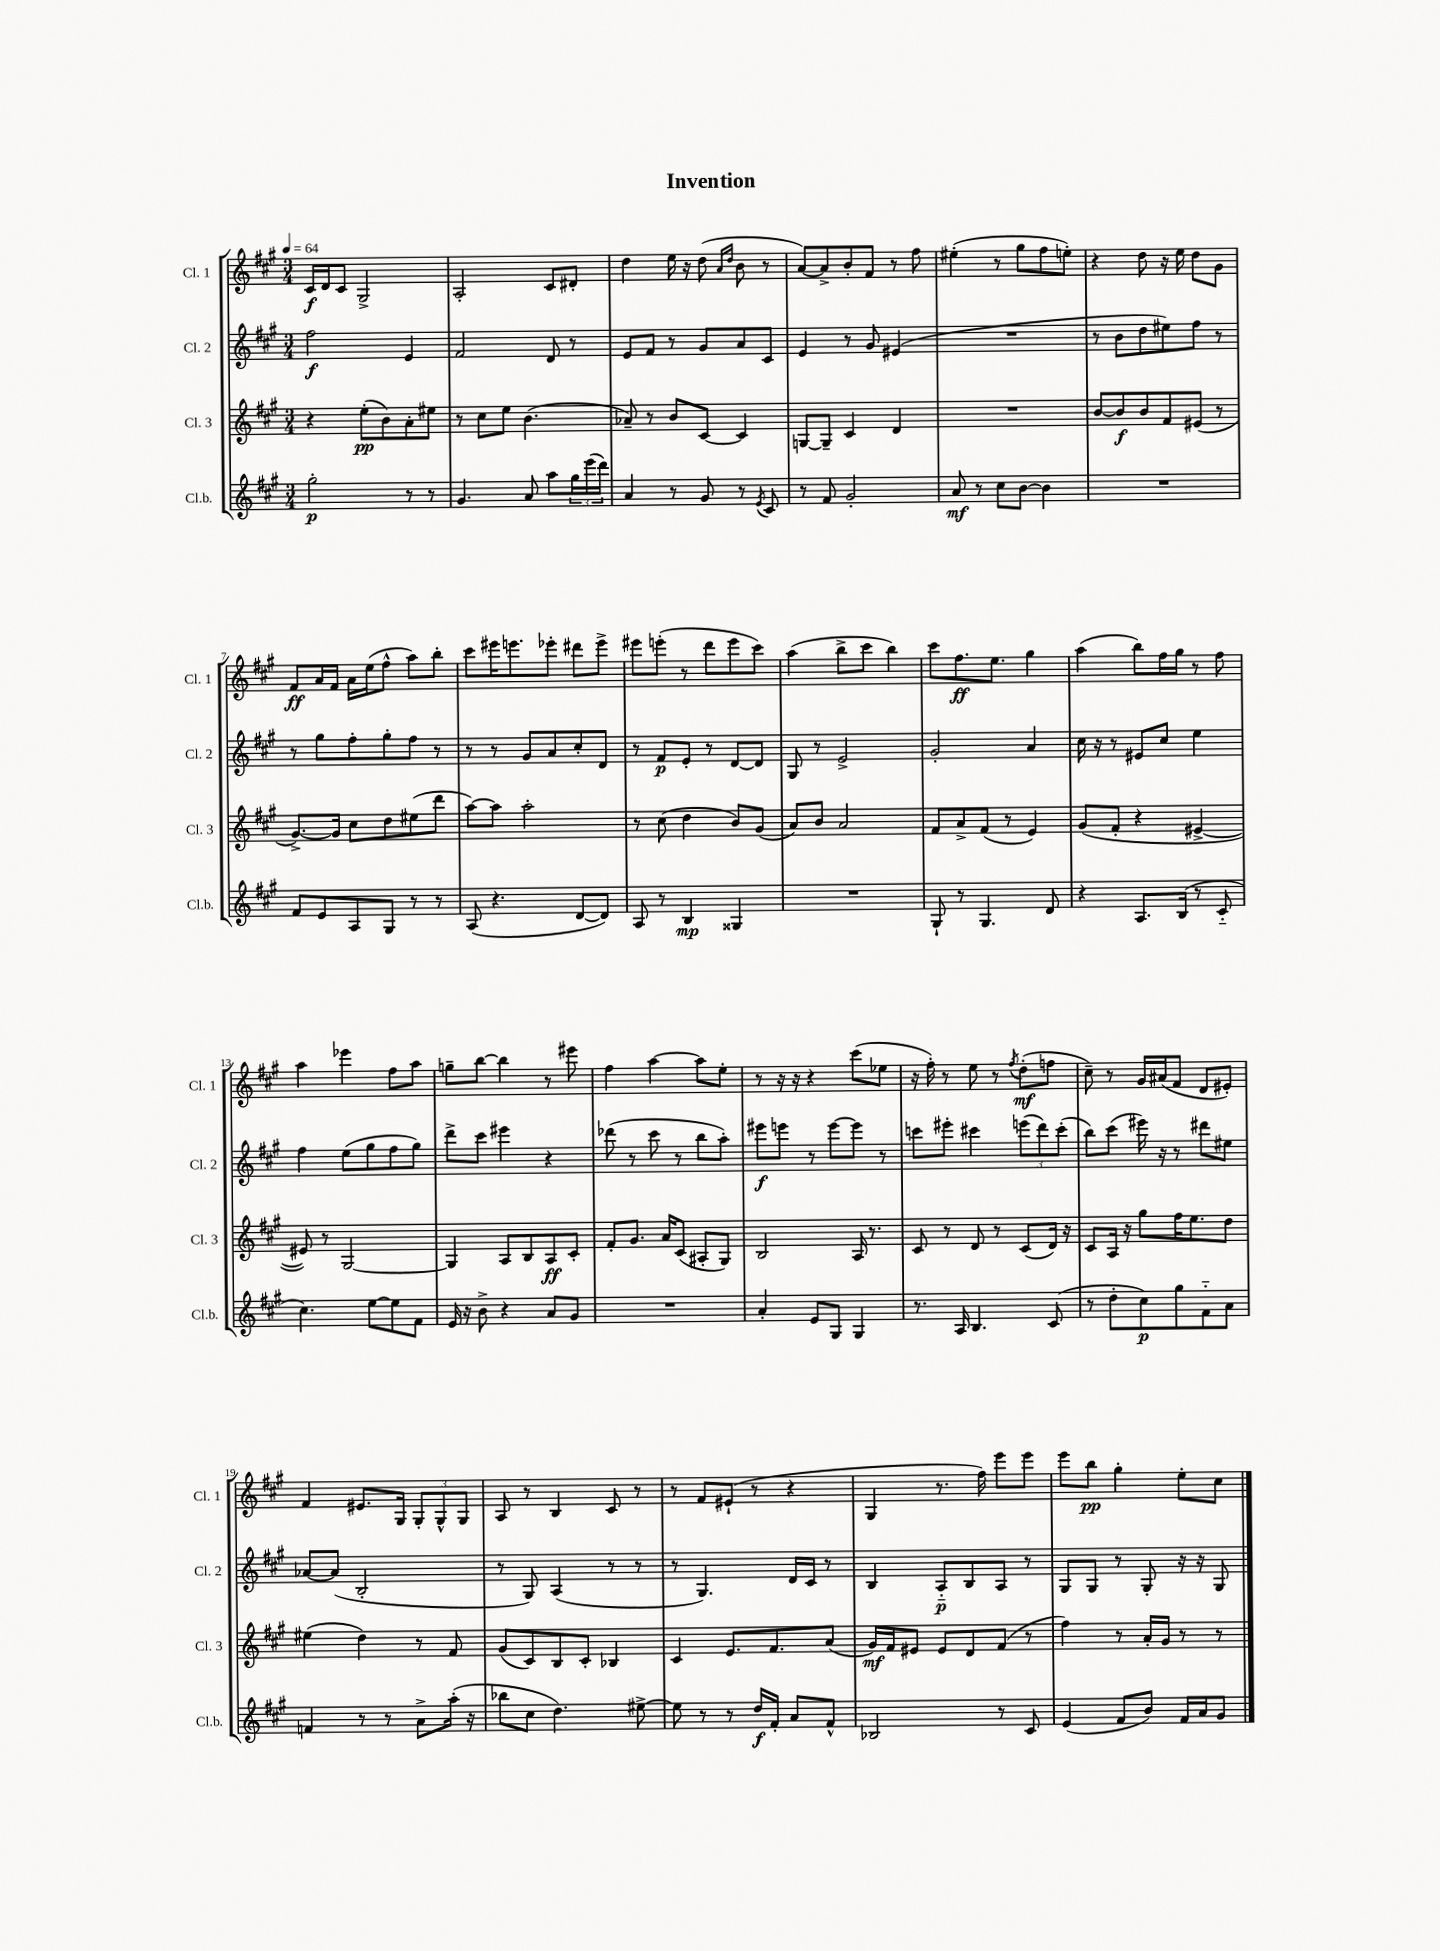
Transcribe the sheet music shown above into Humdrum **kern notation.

**kern	**dynam	**kern	**dynam	**kern	**dynam	**kern	**dynam
*part4	*part4	*part3	*part3	*part2	*part2	*part1	*part1
*staff4	*staff4	*staff3	*staff3	*staff2	*staff2	*staff1	*staff1
*I"Cl.b.	*	*I"Cl. 3	*	*I"Cl. 2	*	*I"Cl. 1	*
*I'Cl.b.	*	*I'Cl. 3	*	*I'Cl. 2	*	*I'Cl. 1	*
*clefG2	*	*clefG2	*	*clefG2	*	*clefG2	*
*k[f#c#g#]	*	*k[f#c#g#]	*	*k[f#c#g#]	*	*k[f#c#g#]	*
*M3/4	*	*M3/4	*	*M3/4	*	*M3/4	*
*MM64	*	*MM64	*	*MM64	*	*MM64	*
=1	=1	=1	=1	=1	=1	=1	=1
2gg#'\	p	4r	.	2ff#\	f	16c#/LL	f
.	.	.	.	.	.	16d/J	.
.	.	.	.	.	.	8c#/J	.
.	.	(8ee'\L	pp	.	.	2G#^/	.
.	.	8b\)	.	.	.	.	.
8r	.	8a'\	.	4e/	.	.	.
8r	.	8ee#X\J	.	.	.	.	.
=2	=2	=2	=2	=2	=2	=2	=2
4.g#/	.	8r	.	2f#/	.	2A'/	.
.	.	8cc#\L	.	.	.	.	.
.	.	8ee\J	.	.	.	.	.
8a/	.	(4.b\	.	.	.	.	.
8aa\L	.	.	.	8d/	.	8c#/L	.
24gg#\L	.	.	.	8r	.	8d#X'/J	.
(24eee\	.	.	.	.	.	.	.
24ddd\JJ)	.	.	.	.	.	.	.
=3	=3	=3	=3	=3	=3	=3	=3
4a/	.	8a-X~/)	.	8e/L	.	4dd\	.
.	.	8r	.	8f#/J	.	.	.
8r	.	8b/L	.	8r	.	16ee\	.
.	.	.	.	.	.	16r	.
8g#/	.	[8c#/J	.	8g#/L	.	(8dd\	.
.	.	.	.	.	.	16qqa/LL	.
.	.	.	.	.	.	16qqdd/JJ	.
8r	.	4c#/]	.	8a/	.	8b\	.
8qe/	.	.	.	.	.	.	.
8c#/	.	.	.	8c#/J	.	8r	.
=4	=4	=4	=4	=4	=4	=4	=4
8r	.	[8Gn/L	.	4e/	.	[8a/L)	.
8f#/	.	8G~/J]	.	.	.	8a^/]	.
2g#'/	.	4c#/	.	8r	.	8b'/	.
.	.	.	.	8g#/	.	8f#/J	.
.	.	4d/	.	(4e#X/	.	8r	.
.	.	.	.	.	.	8ff#\	.
=5	=5	=5	=5	=5	=5	=5	=5
8a/	mf	2.r	.	2.r	.	(4ee#X'\	.
8r	.	.	.	.	.	.	.
8cc#\L	.	.	.	.	.	8r	.
[8b\J	.	.	.	.	.	8gg#\L	.
4b\]	.	.	.	.	.	8ff#\	.
.	.	.	.	.	.	8een'\J)	.
=6	=6	=6	=6	=6	=6	=6	=6
2.r	.	[8b/L	.	8r	.	4r	.
.	.	8b/]	f	8b\L	.	.	.
.	.	8b/	.	8dd\	.	8dd\	.
.	.	8f#/	.	8ee#X\)	.	16r	.
.	.	.	.	.	.	16ee\	.
.	.	(8e#X/J	.	8ff#\J	.	8dd\L	.
.	.	8r	.	8r	.	8g#\J	.
!!LO:LB:g=z
=7	=7	=7	=7	=7	=7	=7	=7
8f#/L	.	[8.g#^/L)	.	8r	.	8f#/L	ff
8e/	.	.	.	8gg#\L	.	16a/L	.
.	.	16g#/Jk]	.	.	.	16f#/JJ	.
8A/	.	8cc#\L	.	8ff#'\	.	16a\LL	.
.	.	.	.	.	.	(16ee\J	.
8G#/J	.	8dd\	.	8gg#'\	.	8ff#^^\J	.
8r	.	(8ee#X\	.	8ff#\J	.	8aa\L)	.
8r	.	8ddd\J	.	8r	.	8bb'\J	.
=8	=8	=8	=8	=8	=8	=8	=8
(8A/	.	[8aa\L)	.	8r	.	8ccc#\L	.
4.r	.	8aa\J]	.	8r	.	16eee#X\K	.
.	.	.	.	.	.	8.eeen\	.
.	.	2aa'\	.	8g#/L	.	.	.
.	.	.	.	8a/	.	8eee-X'\J	.
[8d/L	.	.	.	8cc#'/	.	8ddd#X\L	.
8d/J])	.	.	.	8d/J	.	8eee-^\J	.
=9	=9	=9	=9	=9	=9	=9	=9
8A/	.	8r	.	8r	.	8eee#X\L	.
8r	.	(8cc#\	.	8f#/L	p	(8eeen'\J	.
4B/	mp	4dd\	.	8e'/J	.	8r	.
.	.	.	.	8r	.	8ddd\L	.
4G##X/	.	8b/L)	.	[8d/L	.	8eee\	.
.	.	(8g#/J	.	8d/J]	.	8ccc#\J)	.
=10	=10	=10	=10	=10	=10	=10	=10
2.r	.	8a/L)	.	8G#/	.	(4aa\	.
.	.	8b/J	.	8r	.	.	.
.	.	2a/	.	2e^/	.	8bb^\L	.
.	.	.	.	.	.	8ccc#\J	.
.	.	.	.	.	.	4bb\)	.
=11	=11	=11	=11	=11	=11	=11	=11
8G#`/	.	8f#/L	.	2g#'/	.	8ccc#\L	.
8r	.	8a^/	.	.	.	8.ff#\	ff
4.G#/	.	(8f#/J	.	.	.	.	.
.	.	.	.	.	.	8.ee\J	.
.	.	8r	.	.	.	.	.
.	.	4e/)	.	4a/	.	4gg#\	.
8d/	.	.	.	.	.	.	.
=12	=12	=12	=12	=12	=12	=12	=12
4r	.	(8g#/L	.	16cc#\	.	(4aa\	.
.	.	.	.	16r	.	.	.
.	.	8f#'/J	.	8r	.	.	.
8.A/L	.	4r	.	8e#X/L	.	8bb\L)	.
.	.	.	.	8cc#/J	.	16ff#\L	.
(16B/Jk	.	.	.	.	.	16gg#\JJ	.
8r	.	[4e#X^/	.	4ee\	.	8r	.
8c#/	.	.	.	.	.	8ff#\	.
!!LO:LB:g=z
=13	=13	=13	=13	=13	=13	=13	=13
4.cc#\)	.	8e#X/])	.	4ff#\	.	4aa\	.
.	.	8r	.	.	.	.	.
.	.	[2G#/	.	(8ee\L	.	4eee-X\	.
[8ee\L	.	.	.	8gg#\	.	.	.
8ee\]	.	.	.	8ff#\	.	8ff#\L	.
8f#\J	.	.	.	8gg#\J)	.	8aa\J	.
=14	=14	=14	=14	=14	=14	=14	=14
16e/	.	4G#/]	.	8ddd^\L	.	8ggn~\L	.
16r	.	.	.	.	.	.	.
8b^\	.	.	.	8ccc#\J	.	[8bb\J	.
4r	.	8A/L	.	4eee#X\	.	4bb\]	.
.	.	8B/	.	.	.	.	.
8a/L	.	8A/	ff	4r	.	8r	.
8g#/J	.	8c#'/J	.	.	.	8eee#X\	.
=15	=15	=15	=15	=15	=15	=15	=15
2.r	.	8f#'/L	.	(8ddd-X\	.	4ff#\	.
.	.	8.g#/J	.	8r	.	.	.
.	.	.	.	8ccc#\	.	[4aa\	.
.	.	16a/KL	.	.	.	.	.
.	.	(8c#/J	.	8r	.	.	.
.	.	8A#X'/L	.	8bb\L	.	8aa\L]	.
.	.	8G#/J)	.	8aa'\J)	.	8ee'\J	.
=16	=16	=16	=16	=16	=16	=16	=16
4a'/	.	2B/	.	8eee#X\L	f	8r	.
.	.	.	.	8eeen\J	.	16r	.
.	.	.	.	.	.	16r	.
8e/L	.	.	.	8r	.	4r	.
8G#/J	.	.	.	[8eee\L	.	.	.
4G#/	.	16A/	.	8eee\J]	.	(8ccc#\L	.
.	.	8.r	.	.	.	.	.
.	.	.	.	8r	.	8ee-X\J	.
=17	=17	=17	=17	=17	=17	=17	=17
8.r	.	8c#/	.	8cccn\L	.	16r	.
.	.	.	.	.	.	16ff#'\)	.
.	.	8r	.	8eee#X'\J	.	8r	.
16A/	.	.	.	.	.	.	.
4.B/	.	8d/	.	4ccc#X\	.	8ee\	.
.	.	8r	.	.	.	8r	.
.	.	.	.	.	.	8qff#/	.
.	.	(8c#/L	.	(12eeen\L	.	(8dd'\L	mf
.	.	.	.	12ddd\)	.	.	.
(8c#/	.	16d/Jk)	.	.	.	8ffn\J	.
.	.	.	.	(12ccc#'\J	.	.	.
.	.	16r	.	.	.	.	.
=18	=18	=18	=18	=18	=18	=18	=18
8r	.	8c#/L	.	8bb\L)	.	8cc#~\)	.
8dd'\L	.	16A/Jk	.	(8ccc#\J	.	8r	.
.	.	16r	.	.	.	.	.
8cc#\)	p	8gg#\L	.	16eee#X\)	.	16g#/LL	.
.	.	.	.	16r	.	(16a#X/J	.
8gg#\	.	16ff#\K	.	8r	.	8f#/J	.
.	.	8.ee\	.	.	.	.	.
8f#\	.	.	.	8ddd#X\L	.	8d/L	.
8a\J	.	8dd\J	.	8ee#X\J	.	8e#X'/J)	.
!!LO:LB:g=z
=19	=19	=19	=19	=19	=19	=19	=19
4fn/	.	(4ee#X\	.	[8a-X/L	.	4f#/	.
.	.	.	.	(8a-/J]	.	.	.
8r	.	4dd\)	.	2B'/	.	8.e#X/L	.
8r	.	.	.	.	.	.	.
.	.	.	.	.	.	16G#/Jk	.
8a^\L	.	8r	.	.	.	12G#'/L	.
.	.	.	.	.	.	12G#^^/	.
(16aa'\Jk	.	8f#/	.	.	.	.	.
.	.	.	.	.	.	12G#/J	.
16r	.	.	.	.	.	.	.
=20	=20	=20	=20	=20	=20	=20	=20
8bb-X\L	.	(8g#/L	.	8r	.	8A/	.
8cc#\J	.	8c#/)	.	8G#/)	.	8r	.
4.dd\)	.	8B/	.	(4A/	.	4B/	.
.	.	8c#'/J	.	.	.	.	.
.	.	4B-X/	.	8r	.	8c#/	.
[8ee#X^\	.	.	.	8r	.	8r	.
=21	=21	=21	=21	=21	=21	=21	=21
8ee#\]	.	4c#/	.	8r	.	8r	.
8r	.	.	.	4.G#/)	.	8f#/L	.
8r	.	8.e/L	.	.	.	(8e#X`/J	.
16dd/LL	f	.	.	.	.	8r	.
16f#'/JJ	.	8.f#/	.	.	.	.	.
8a/L	.	.	.	16d/LL	.	4r	.
.	.	.	.	16c#/JJ	.	.	.
8f#^^/J	.	(8a/J	.	8r	.	.	.
=22	=22	=22	=22	=22	=22	=22	=22
2B-X/	.	16g#/LL)	mf	4B/	.	4G#/	.
.	.	16f#/J	.	.	.	.	.
.	.	8e#X/J	.	.	.	.	.
.	.	8e#/L	.	8A/L	p	8.r	.
.	.	8d/	.	8B/	.	.	.
.	.	.	.	.	.	16ff#\)	.
8r	.	(8f#/J	.	8A/J	.	8eee\L	.
8c#/	.	8r	.	8r	.	8eee\J	.
=23	=23	=23	=23	=23	=23	=23	=23
(4e/	.	4ff#\)	.	8G#/L	.	8eee\L	.
.	.	.	.	8G#/J	.	8bb\J	pp
8f#/L	.	8r	.	8r	.	4gg#'\	.
8b/J)	.	16a'/LL	.	8G#'/	.	.	.
.	.	16g#/JJ	.	.	.	.	.
16f#/LL	.	8r	.	16r	.	8ee'\L	.
16a/J	.	.	.	16r	.	.	.
8g#/J	.	8r	.	8G#/	.	8cc#\J	.
==	==	==	==	==	==	==	==
*-	*-	*-	*-	*-	*-	*-	*-
